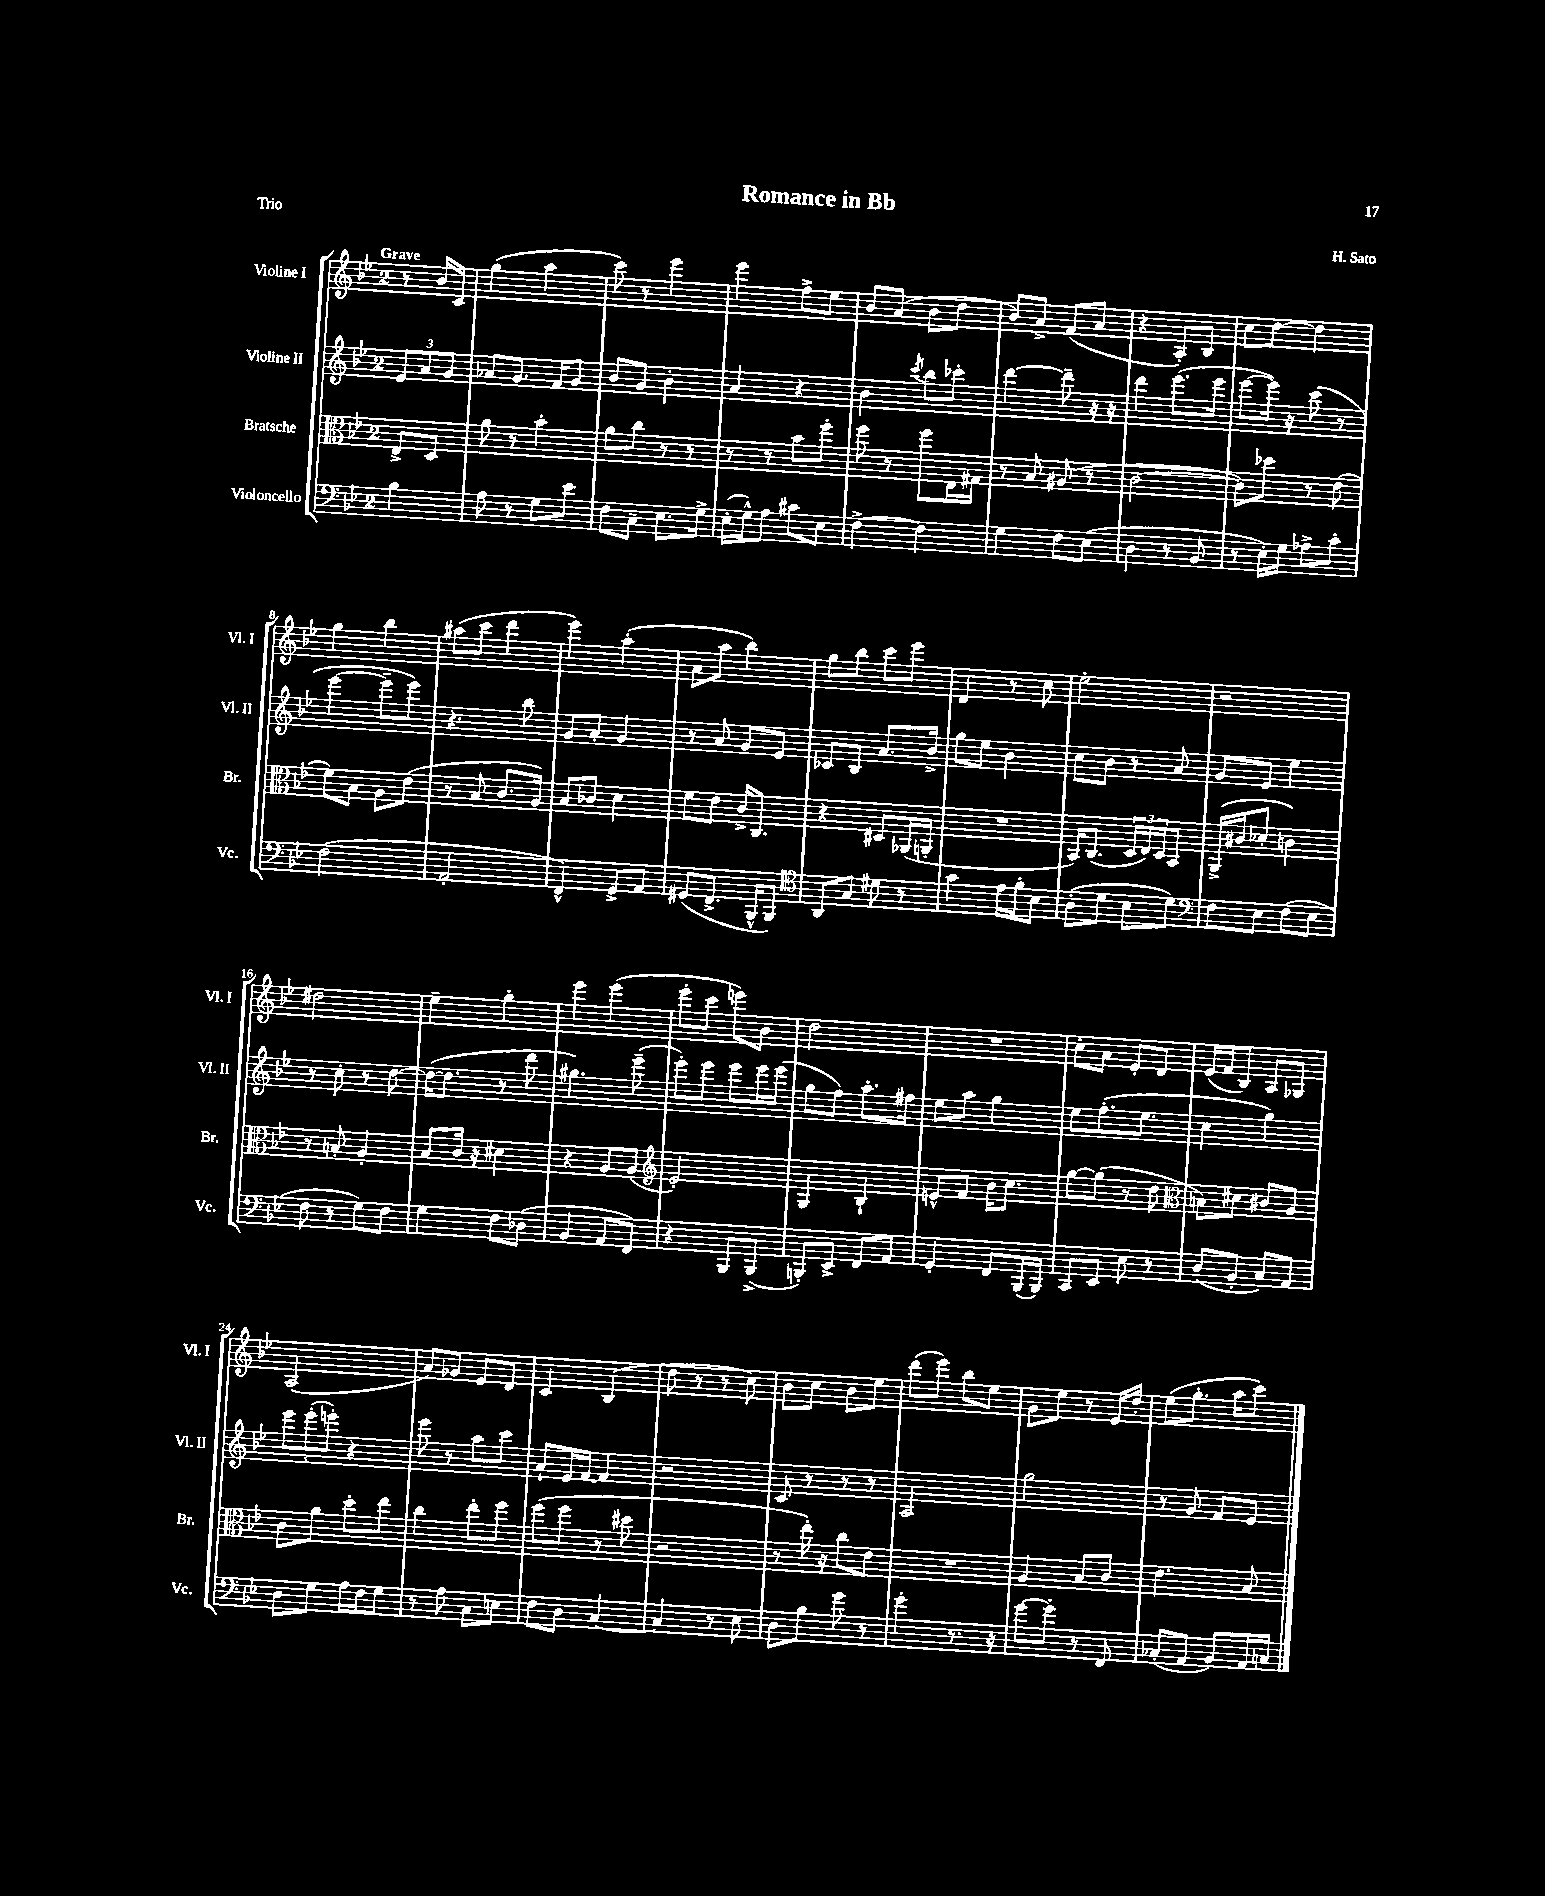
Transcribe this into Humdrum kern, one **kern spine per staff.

**kern	**kern	**kern	**kern
*staff4	*staff3	*staff2	*staff1
*clefF4	*clefC3	*clefG2	*clefG2
*k[b-e-]	*k[b-e-]	*k[b-e-]	*k[b-e-]
*M2/4	*M2/4	*M2/4	*M2/4
4B-	8E-^	12e-	8r
.	.	12a	.
.	8D	.	16b-
.	.	12g	.
.	.	.	16c
=	=	=	=
8A	8a	8a-	(4gg
8r	8r	8.g	.
8G	4b-'	.	4aa
.	.	16f	.
8e-	.	8g	.
=	=	=	=
8F	8a	8b-	8ccc)
8C~	8cc	8g	8r
8.E-	8r	4b-'	4eee-
.	8r	.	.
16G^	.	.	.
=	=	=	=
(16E-'	8r	4a	4eee-
16G^^)	.	.	.
8A	8r	.	.
8c#	8b-	4r	8ff^
8E-	8ff'	.	8ee-
=	=	=	=
[4F^	8ff	4b-	8b-
.	8r	.	(8a
.	.	8qccc	.
4F]	8ff	8bb-	8b-
.	16E-	8ccc-'	8dd
.	16G#	.	.
=	=	=	=
4G	8r	[4ddd	8b-)
.	8B-	.	8a^
8F	(8A#	8ddd~]	(8f
(8E-	8r	16r	8a
.	.	16r	.
=	=	=	=
4D	[2c	4ddd	4r
8r	.	(8.eee-	8A')
8BB-	.	.	8B-
.	.	16eee-	.
=	=	=	=
8r	8c])	[8eee-	8cc
16E-')	8dd-	16eee-])	[8dd
16G	.	16r	.
8A-^	8r	(8ccc	4dd]
8c'	(8e-	8r	.
=	=	=	=
(2F	8f)	[4eee-	4gg
.	8B-	.	.
.	8A	8eee-~]	4bb-
.	(8e-	8eee-)	.
=	=	=	=
2AA'	8r	4.r	(8aa#
.	8B-	.	8ccc
.	8.c	.	4ddd
.	.	8bb-	.
.	16A)	.	.
=	=	=	=
4FF^^)	8B-	8g	4eee-)
.	8c-	8a'	.
8GG^	4d	4g	(4aa'
8AA	.	.	.
=	=	=	=
(8GG#	8f	8r	8a
8.FF^	8e-	8a	8aa
.	16c^	8g	4bb-)
16BBB-^^	8.C	.	.
8BBB-)	.	8e-	.
=	=	=	=
*clefC4	*	*	*
8AA	4r	8c-	8gg
8G	.	8B-	8bb-
8d#	8D#	8.a	8ccc
8r	(16AA-	.	8eee-
.	16AA'	16b-^	.
=	=	=	=
4g	2r	8gg	4d
.	.	8ee-	.
16e-	.	4b-	8r
16f'	.	.	.
8B-	.	.	8cc
=	=	=	=
(8A'	16BB-)	8cc	2ee-'
.	(8.C	.	.
8d	.	8b-	.
8B-	24D	8r	.
.	24E-)	.	.
.	24D	.	.
8d)	8BB-	8a	.
=	=	=	=
*clefF4	*	*	*
8F	(16AA^	8g	2r
.	16c#	.	.
8E-	8d-'	8e-	.
(8F	4c)	4ee-	.
8E-	.	.	.
=	=	=	=
8F	8r	8r	2dd#
8r	8B'	8cc'	.
8G)	4A'	8r	.
8F	.	[8dd	.
=	=	=	=
4G	8B-	(16dd_	4ee-~
.	.	8.dd]	.
.	16c	.	.
.	16r	.	.
8F	4d#	8r	4gg'
(8D-	.	8ddd	.
=	=	=	=
4BB-	4r	4.gg#)	4eee-
8AA	8A	.	(4eee-
8FF)	(8A	(8eee-~	.
=	=	=	=
*	*clefG2	*	*
4r	2e-')	8eee-')	8eee-'
.	.	8eee-	8ccc
8BBB-	.	8eee-	8eee)
(8BBB-^	.	16eee-	8b-
.	.	(16eee-	.
=	=	=	=
8BBB')	4G	8gg	2dd
8EE-^	.	8ff)	.
8FF	4B-`	8.aa'	.
8AA	.	.	.
.	.	16ff#	.
=	=	=	=
4GG'	8e^^	8ee-	2r
.	8f	8aa	.
8FF	16b-	4gg	.
.	8.cc	.	.
(16BBB-	.	.	.
16BBB-)	.	.	.
=	=	=	=
8CC	[8gg	8ee-	8cc'
8EE-	(8gg]	(8.ff'	8a
8E-	8r	.	8e-'
.	.	8.ee-	.
8r	8dd	.	8d
=	=	=	=
*	*clefC3	*	*
(8D	8B)	4cc	(16e-
.	.	.	16f
8BB-'	8d#	.	8B-)
8C)	8c#	4gg)	8A
8AA	8A	.	8G-
=	=	=	=
8D	8c	12eee-	(2A
.	.	(12eee-'	.
8G	8a	.	.
.	.	12eee')	.
16A	8dd'	4r	.
16F	.	.	.
8G	8ee-	.	.
=	=	=	=
8r	4cc	8eee-	8a)
8A	.	8r	8g-
8C	8ee-'	8aa	8e-
8E	8ff	8ccc	8d
=	=	=	=
8F	(8ff	8a`	4c
8D	8ff	16e-	.
.	.	[16f	.
[4C	8r	4f]	(4B-
.	8dd#	.	.
=	=	=	=
4C]	2r	2r	8dd
.	.	.	8r
8r	.	.	8r
8E-	.	.	8cc)
=	=	=	=
8D	8r	8c	8b-
8B-	16ee-')	8r	8cc
.	16r	.	.
8g	8cc	8r	8b-
8r	8e-	8r	8ee-
=	=	=	=
4g'	2r	2A	(8ddd
.	.	.	8eee-)
8.r	.	.	8bb-
.	.	.	8ee-
16r	.	.	.
=	=	=	=
[8g	4A	2gg	8g
8g']	.	.	8ee-
8r	8B-	.	8r
8FF	8c	.	16e-
.	.	.	16dd'
=	=	=	=
(8C-'	4.e-	8r	(8ee-
8AA	.	8g	8.gg'
8BB-)	.	8f	.
.	.	.	16aa
16AA	8B-	8e-	8ccc)
16C	.	.	.
==	==	==	==
*-	*-	*-	*-
